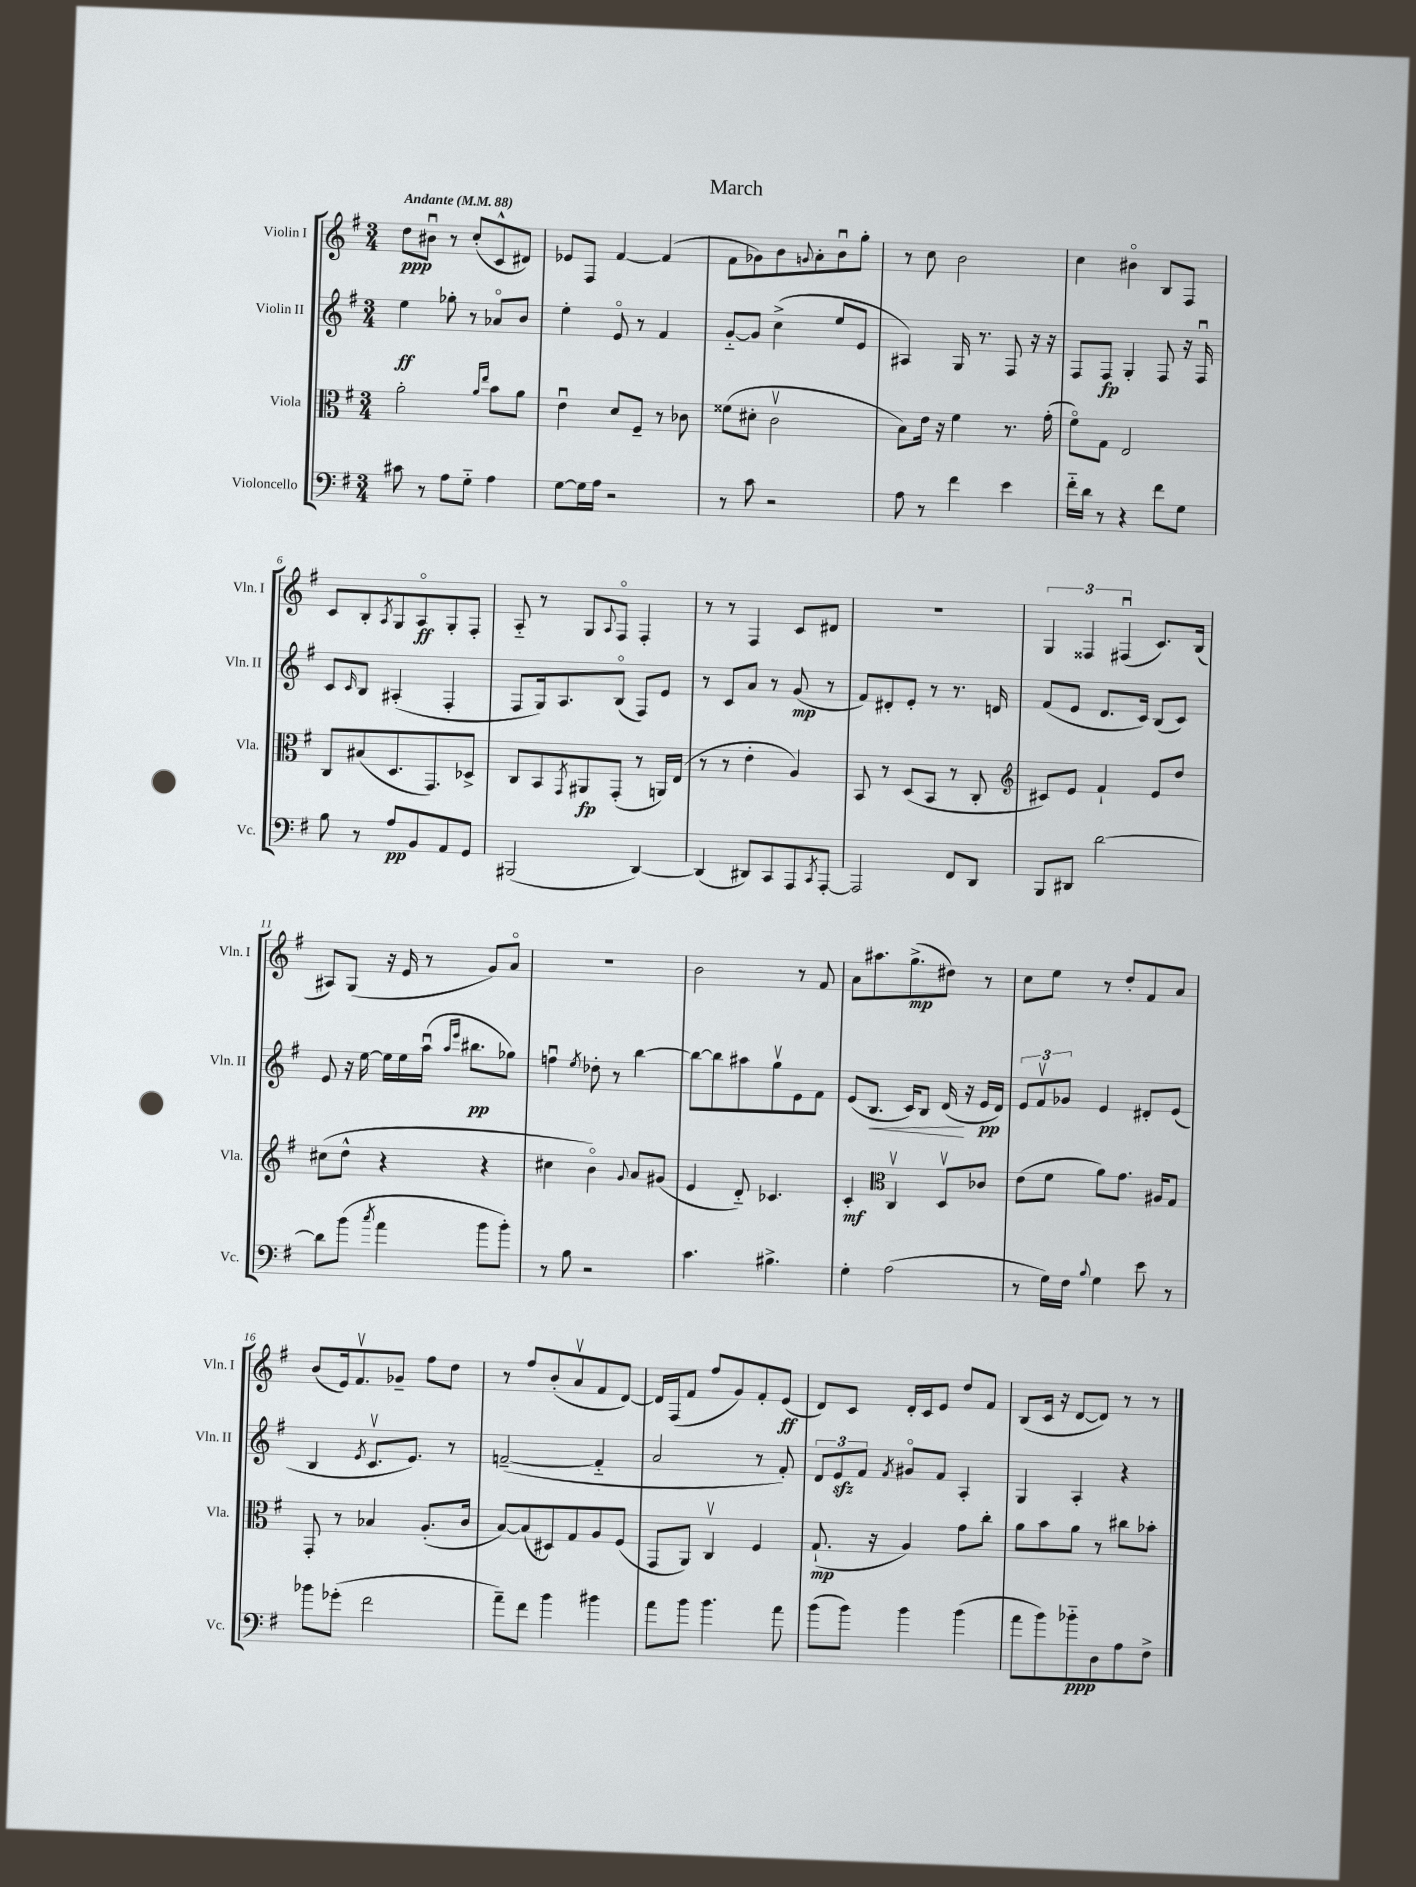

**kern	**dynam	**kern	**dynam	**kern	**dynam	**kern	**dynam
*part4	*part4	*part3	*part3	*part2	*part2	*part1	*part1
*staff4	*staff4	*staff3	*staff3	*staff2	*staff2	*staff1	*staff1
*I"Violoncello	*	*I"Viola	*	*I"Violin II	*	*I"Violin I	*
*I'Vc.	*	*I'Vla.	*	*I'Vln. II	*	*I'Vln. I	*
*clefF4	*	*clefC3	*	*clefG2	*	*clefG2	*
*k[f#]	*	*k[f#]	*	*k[f#]	*	*k[f#]	*
*M3/4	*	*M3/4	*	*M3/4	*	*M3/4	*
*MM88	*	*MM88	*	*MM88	*	*MM88	*
=1	=1	=1	=1	=1	=1	=1	=1
!	!	!	!	!	!	!LO:TX:a:B:t=Andante	!
8c#X\	.	2a'\	.	4ee\	ff	8dd\L	ppp
8r	.	.	.	.	.	8b#Xu\J	.
8A\L	.	.	.	8gg-X'\	.	8r	.
8G\J	.	.	.	8r	.	(8cc'/L	.
.	.	16qqa/LL	.	.	.	.	.
.	.	16qqee/JJ	.	.	.	.	.
4A\	.	8b\L	.	8a-X/L	.	8c^^/	.
.	.	8a\J	.	8b/J	.	8d#X/J)	.
=2	=2	=2	=2	=2	=2	=2	=2
[8G\L	.	4eu\	.	4ee'\	.	8e-X/L	.
16G\L]	.	.	.	.	.	8F#/J	.
16A\JJ	.	.	.	.	.	.	.
2r	.	8d/L	.	8e/	.	[4f#/	.
.	.	8F#~/J	.	8r	.	.	.
.	.	8r	.	4f#/	.	(4f#/]	.
.	.	8c-X\	.	.	.	.	.
=3	=3	=3	=3	=3	=3	=3	=3
8r	.	(8f##X\L	.	[8g/L	.	8f#\L	.
8c\	.	8d#X'\J	.	8g/J]	.	8g-X\)	.
2r	.	2cv\	.	(4cc^\	.	8b\	.
.	.	.	.	.	.	8qqgn/	.
.	.	.	.	.	.	8a'\	.
.	.	.	.	8ee/L	.	8bu\	.
.	.	.	.	8e/J	.	8gg'\J	.
=4	=4	=4	=4	=4	=4	=4	=4
8A\	.	8B\L)	.	4A#X/)	.	8r	.
8r	.	16e\Jk	.	.	.	8cc\	.
.	.	16r	.	.	.	.	.
4f#\	.	4f#\	.	16G/	.	2b\	.
.	.	.	.	8.r	.	.	.
4e\	.	8.r	.	8F#/	.	.	.
.	.	.	.	16r	.	.	.
.	.	(16g'\	.	16r	.	.	.
=5	=5	=5	=5	=5	=5	=5	=5
16f#\LL	.	8f#\L)	.	8F#/L	.	4cc\	.
16d\JJ	.	.	.	.	.	.	.
8r	.	8G\J	.	8F#/J	fp	.	.
4r	.	2E/	.	4G'/	.	4b#X\	.
8f#\L	.	.	.	8F#/	.	8B/L	.
8G\J	.	.	.	16r	.	8F#/J	.
.	.	.	.	16F#u/	.	.	.
!!LO:LB:g=z
=6	=6	=6	=6	=6	=6	=6	=6
8B\	.	8C/L	.	8c/L	.	8c/L	.
.	.	.	.	16qqc/	.	.	.
8r	.	(8B#X/	.	8B/J	.	8B'/	.
.	.	.	.	.	.	8qA/	.
8A/L	pp	8.D/	.	(4A#X'/	.	8G/	.
8BB/	.	.	.	.	.	8A/	ff
.	.	8.GG/)	.	.	.	.	.
8AA/	.	.	.	4F#'/	.	8G'/	.
8GG/J	.	8D-X^/J	.	.	.	8F#'/J	.
=7	=7	=7	=7	=7	=7	=7	=7
(2BBB#X/	.	8C/L	.	8F#/L	.	8A/	.
.	.	8BB/	.	16G/k)	.	8r	.
.	.	.	.	8.A/	.	.	.
.	.	8qGG/	.	.	.	.	.
.	.	8AA#X/	fp	.	.	8G/L	.
.	.	.	.	.	.	8qqA/	.
.	.	(8GG'/J	.	(8B/J	.	8F#/J	.
[4DD/)	.	8r	.	8F#/L)	.	4F#'/	.
.	.	16AAn/LL)	.	8e/J	.	.	.
.	.	(16E/JJ	.	.	.	.	.
=8	=8	=8	=8	=8	=8	=8	=8
(4DD/]	.	8r	.	8r	.	8r	.
.	.	8r	.	8c/L	.	8r	.
8DD#X/L)	.	4e'\	.	8a/J	.	4F#/	.
8CC/	.	.	.	8r	.	.	.
8AAA/	.	4A/)	.	(8g/	mp	8c/L	.
8qCC/	.	.	.	.	.	.	.
[8AAA'/J	.	.	.	8r	.	8d#X/J	.
=9	=9	=9	=9	=9	=9	=9	=9
2AAA/]	.	8BB/	.	8f#/L)	.	2.r	.
.	.	8r	.	8d#X'/	.	.	.
.	.	(8D/L	.	8e'/J	.	.	.
.	.	8BB/J	.	8r	.	.	.
8FF#/L	.	8r	.	8.r	.	.	.
8DD/J	.	8C'/	.	.	.	.	.
.	.	.	.	16dn/	.	.	.
=10	=10	=10	=10	=10	=10	=10	=10
*	*	*clefG2	*	*	*	*	*
8BBB/L	.	8c#X/L)	.	(8f#/L	.	6G/	.
8DD#X/J	.	8e/J	.	8e/J	.	.	.
.	.	.	.	.	.	6F##X/	.
[2d\	.	4f#`/	.	8.d/L	.	.	.
.	.	.	.	.	.	(6F#Xu/	.
.	.	.	.	16c/Jk)	.	.	.
.	.	8e/L	.	(8B/L	.	8.c/L)	.
.	.	8dd/J	.	8c/J)	.	.	.
.	.	.	.	.	.	(16B/Jk	.
!!LO:LB:g=z
=11	=11	=11	=11	=11	=11	=11	=11
8d\L]	.	(8cc#X\L	.	8e/	.	8A#X/L)	.
(8b\J	.	8dd^^\J	.	16r	.	(8G/J	.
.	.	.	.	[16ee\	.	.	.
8qcc/	.	.	.	.	.	.	.
4a\	.	4r	.	16ee\LL]	.	16r	.
.	.	.	.	16ee\	.	16e/	.
.	.	.	.	(16aau\JJ	.	8r	.
.	.	.	.	16qqaa/LL	.	.	.
.	.	.	.	16qqeee/JJ	.	.	.
.	.	.	.	8.bb#X\L	pp	.	.
8b\L	.	4r	.	.	.	8g/L)	.
8b'\J)	.	.	.	8gg-X\J)	.	8a/J	.
=12	=12	=12	=12	=12	=12	=12	=12
8r	.	4cc#X\	.	4ffnu\	.	2.r	.
8B\	.	.	.	.	.	.	.
.	.	.	.	8qee/	.	.	.
2r	.	4b\)	.	8dd-X'\	.	.	.
.	.	.	.	8r	.	.	.
.	.	8qqg/	.	.	.	.	.
.	.	8a/L	.	[4bb\	.	.	.
.	.	(8g#X/J	.	.	.	.	.
=13	=13	=13	=13	=13	=13	=13	=13
4.c\	.	4e/	.	8bb\L_	.	2b\	.
.	.	.	.	8bb\]	.	.	.
.	.	8d/)	.	8aa#X\	.	.	.
4.B#X^\	.	4.c-X/	.	8ggv\	.	.	.
.	.	.	.	8e\	.	8r	.
.	.	.	.	8f#\J	.	8f#/	.
=14	=14	=14	=14	=14	=14	=14	=14
4G'\	.	4c'/	mf	(8e/L	.	8a\L	.
!	!	!	!	!	!LO:HP:b	!	!
.	.	.	.	8.B/J	<	8.aa#X\	.
*	*	*clefC3	*	*	*	*	*
(2A\	.	4Cv/	.	.	.	.	.
.	.	.	.	16c/KL)	.	(8.gg^\	mp
.	.	.	.	8B/J	.	.	.
.	.	8Dv/L	.	(16d/	.	8dd#X\J)	.
.	.	.	.	16r	[	.	.
.	.	8c-X/J	.	16e/LL	pp	8r	.
.	.	.	.	16d/JJ)	.	.	.
=15	=15	=15	=15	=15	=15	=15	=15
8r	.	(8e\L	.	12e/L	.	8cc\L	.
.	.	.	.	12f#v/	.	.	.
16G\LL)	.	8f#\J	.	.	.	8ee\J	.
.	.	.	.	12g-X/J	.	.	.
16F#\JJ	.	.	.	.	.	.	.
8qqB/	.	.	.	.	.	.	.
4G\	.	8a\L)	.	4e/	.	8r	.
.	.	8.g\J	.	.	.	8dd'/L	.
8e\	.	.	.	8d#X'/L	.	8f#/	.
.	.	16A#X/KL	.	.	.	.	.
8r	.	8G/J	.	(8e/J	.	8a/J	.
!!LO:LB:g=z
=16	=16	=16	=16	=16	=16	=16	=16
8b-X\L	.	8GG'/	.	4B/	.	(8b/L	.
(8g-X'\J	.	8r	.	.	.	16e/k)	.
.	.	.	.	.	.	8.f#v/	.
.	.	.	.	8qe/	.	.	.
2f#\	.	4B-X/	.	8.cv/L	.	.	.
.	.	.	.	.	.	8g-X~/J	.
.	.	.	.	8.e/J)	.	.	.
.	.	(8.A'/L	.	.	.	8ff#\L	.
.	.	.	.	8r	.	8dd\J	.
.	.	16c/Jk	.	.	.	.	.
=17	=17	=17	=17	=17	=17	=17	=17
8a~\L)	.	[8B/L)	.	([2fn~/	.	8r	.
8f#\J	.	(8B/]	.	.	.	8ff#/L	.
4b\	.	8D#X/)	.	.	.	(8b'/	.
.	.	8G/	.	.	.	8av/	.
4b#X\	.	8A/	.	4f/]	.	8f#/	.
.	.	(8F#/J	.	.	.	[8d/J)	.
=18	=18	=18	=18	=18	=18	=18	=18
8a\L	.	8GG/L	.	2a/	.	16d/LL]	.
.	.	.	.	.	.	(16F#/J	.
8b\J	.	8AA/J)	.	.	.	8f#/J	.
4.b\	.	4Cv/	.	.	.	8ff#/L	.
.	.	.	.	.	.	8g/)	.
.	.	4F#/	.	8r	.	8f#'/	.
8a\	.	.	.	8f#'/)	.	(8e/J	ff
=19	=19	=19	=19	=19	=19	=19	=19
(8b\L	.	(8.G`/	mp	12d/L	.	8d/L)	.
.	.	.	.	12ezz/	.	.	.
8b\J)	.	.	.	.	.	8c/J	.
.	.	.	.	12f#/J	.	.	.
.	.	16r	.	.	.	.	.
.	.	.	.	8qf#/	.	.	.
4b\	.	4A/)	.	8g#X/L	.	16d'/LL	.
.	.	.	.	.	.	16c/J	.
.	.	.	.	8f#/J	.	8e/J	.
(4b\	.	8g\L	.	4A'/	.	8dd/L	.
.	.	8cc'\J	.	.	.	8f#/J	.
=20	=20	=20	=20	=20	=20	=20	=20
8a\L	.	8a\L	.	4G/	.	(8B/L	.
8b\)	.	8b\	.	.	.	16c/Jk	.
.	.	.	.	.	.	16r	.
8b-X\	ppp	8a\J	.	4A'/	.	[8d/L	.
8D\	.	8r	.	.	.	8d/J])	.
8A\	.	8cc#X\L	.	4r	.	8r	.
8F#^\J	.	8b-X'\J	.	.	.	8r	.
==	==	==	==	==	==	==	==
*-	*-	*-	*-	*-	*-	*-	*-
